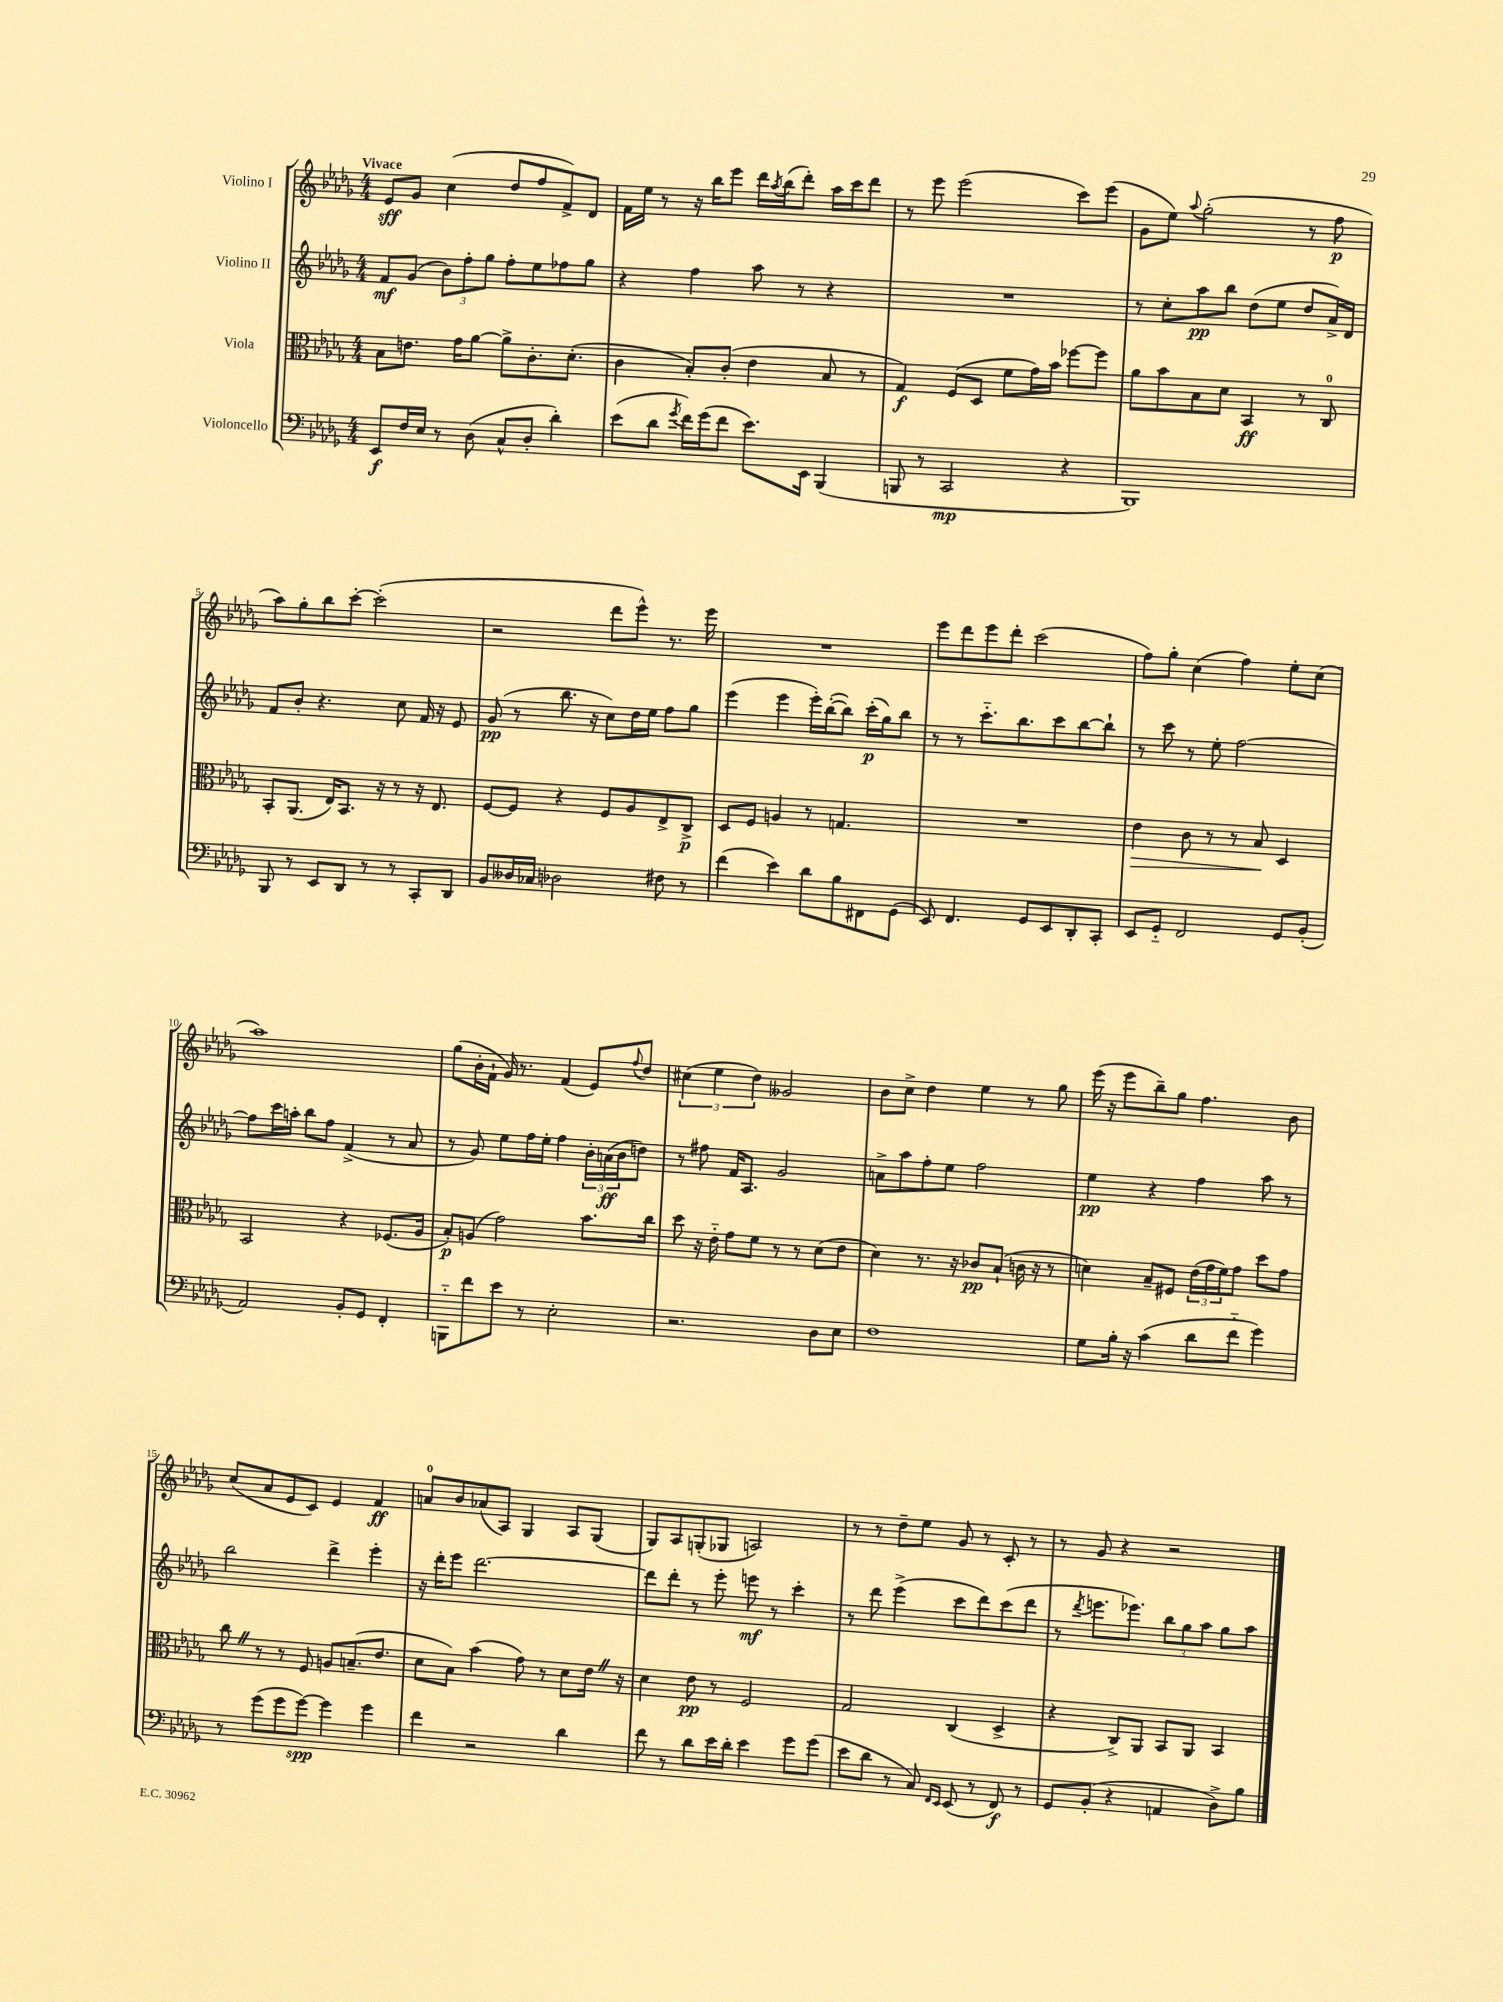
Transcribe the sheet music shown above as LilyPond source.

<<
\new StaffGroup <<
\new Staff = "s0" \with { instrumentName = "Violino I" } {
    \clef treble \key des \major \numericTimeSignature \time 4/4 \tempo "Vivace"
    ees'8\sff ges'8 c''4( des''8 f''8 f'8->) des'8 |
    f'16 ees''16 r8 r16 bes''16 ees'''8 des'''16 \acciaccatura { aes''8 } bes''16( des'''8-.) aes''16 c'''16 des'''8 |
    r8 ees'''8 ees'''2( c'''8) ees'''8( |
    ges'8 ees''8) \appoggiatura { aes''8 } ges''2-.( r8 f''8\p |
    aes''8) ges''8-. bes''8 c'''8~-. c'''2-.( |
    r2 des'''8 ees'''8-^) r8. ees'''16 |
    R1 |
    ees'''8 des'''8 ees'''8 des'''8-. c'''2( |
    f''8) ges''8-. c''4( f''4) ees''8-. c''8( |
    aes''1) |
    ges''8( bes'16-. f'16-! ges'16) r8. f'4( ees'8) \appoggiatura { f''8 } des''8 |
    \tuplet 3/2 { cis''4( ees''4 des''4) } geses'2 |
    bes'8 c''8-> des''4 ees''4 r8 ges''8 |
    ees'''16( r16 ees'''8 bes''8--) ges''8 f''4. bes'8 |
    c''8( aes'8 ees'8 c'8) ees'4 f'4\ff |
    a'8-0 bes'8 aes'8( aes8) ges4 aes8 ges8( |
    ges8) aes8 g8-.( ges8 a2) |
    r8 r8 des''8-- ees''8 ges'8 r8 c'8-. r8 |
    r8 ges'8 r4 r2 \bar "|." |
}
\new Staff = "s1" \with { instrumentName = "Violino II" } {
    \clef treble \key des \major \numericTimeSignature \time 4/4
    f'8\mf ges'8( \tuplet 3/2 { bes'8) f''8-. ges''8 } f''8-. ees''8 fes''8 ges''8 |
    r4 f''4 aes''8 r8 r4 |
    R1 |
    r8 c''8-. aes''8\pp bes''8 des''8( ees''8 des''8 aes'16->) des'16 |
    f'8 bes'8-. r4. c''8 f'16 r16 ees'8 |
    ges'8\pp( r8 bes''8. r16 c''8) des''16 ees''16 f''8 ges''8 |
    ees'''4( ees'''4 ees'''16-.) bes''16~-.( bes''8) c'''16-.\p( ges''16) bes''8 |
    r8 r8 c'''8.-_ bes''8. c'''8 bes''8~ bes''8-! |
    r8 c'''8 r8 ees''8-. f''2~ |
    f''8 c'''16 a''16-. bes''8 f''8 f'4->( r8 aes'8 |
    r8 ges'8) ees''8 f''16 ees''16-. f''4 \tuplet 3/2 { bes'16-. a'16\ff( bes'16 } d''8) |
    r8 fis''8 f'16 aes8. ges'2 |
    a'8-> aes''8 f''8-. ees''8 f''2 |
    ees''4\pp r4 f''4 aes''8 r8 |
    bes''2 des'''4-> ees'''4-. |
    r16 des'''16-. ees'''8 des'''2.~ |
    des'''8 des'''8-. r8 ees'''8-. e'''8\mf r8 c'''4-. |
    r8 des'''8 ees'''4->( c'''8 des'''8) c'''8( des'''8 |
    r8 \acciaccatura { des'''8 } e'''8. ees'''8.) \tuplet 3/2 { bes''8 ges''8 aes''8 } ges''8 aes''8 \bar "|." |
}
\new Staff = "s2" \with { instrumentName = "Viola" } {
    \clef alto \key des \major \numericTimeSignature \time 4/4
    bes8 e'8. ges'16 aes'8~ aes'8-> c'8.-. des'8.-.( |
    c'4 bes8-.) c'8-.( ees'4 bes8 r8 |
    ges4\f) f8( des8 f'8 ges'16) bes'16 fes''8~ fes''8 |
    aes'8 bes'8 bes8 des'8 bes,4\ff r8 c8-0 |
    bes,8-. aes,8.( ees16) bes,8. r16 r8 r16 ees8. |
    f8~ f8 r4 f8 aes8 ees8-> c8->\p |
    des8 f8 a4 r8 g4. |
    R1 |
    ees'4\> c'8 r8 r8 bes8\! des4 |
    bes,2 r4 fes8.( aes16 |
    bes8-.\p) a8( ges'2) bes'8. c''16 |
    des''8 r16 ees'16-_ ges'8 f'8 r8 r8 des'8( ees'8 |
    des'4) r8. r16 ces'8\pp bes8-!( c'16 r16 r8 |
    d'4) bes8-- fis8 \tuplet 3/2 { ees'16( ges'16 f'16) } ges'8 des''8 ges'8 |
    c''8 \once \override BreathingSign.text = \markup { \musicglyph "scripts.caesura.straight" } \breathe r8 r8 f8 a8 b8.--( ees'8. |
    des'8 bes8) bes'4( ges'8) r8 des'8 ees'16 \once \override BreathingSign.text = \markup { \musicglyph "scripts.caesura.straight" } \breathe r16 |
    des'4 ees'8\pp r8 f2 |
    ges2 c4( des4-> |
    r4 c8->) aes,8 bes,8 aes,8 bes,4 \bar "|." |
}
\new Staff = "s3" \with { instrumentName = "Violoncello" } {
    \clef bass \key des \major \numericTimeSignature \time 4/4
    ees,8\f f16 ees16 r8 des8( c8-^ des8-. des'4-.) |
    ees'8( des'8 \acciaccatura { ges'8 } f'16) ges'16( f'8 ees'8.) ees,16 bes,,4( |
    b,,8 r8 c,2\mp r4 |
    bes,,1) |
    bes,,8 r8 ees,8 des,8 r8 r8 c,8-. des,8 |
    bes,8 deses16 ces16 des2 fis8 r8 |
    f'4( ees'4) des'8 bes8 fis,8 ges,8( |
    ees,8) f,4. ges,8 ees,8 des,8-. c,8-. |
    ees,8 ges,8-_ f,2 ges,8 bes,8-.( |
    aes,2) bes,8-. ges,8 f,4-. |
    b,,8-_ f'8 ees'8 r8 ees2-. |
    r2. des8 ees8 |
    f1 |
    ges8 bes16-. r16 c'4( des'8 f'8-_ ges'4) |
    r8 ges'8( ges'8 ges'8~\spp) ges'4 ges'4 |
    f'4 r2 des'4 |
    f'8 r8 des'8 ees'16 des'16-. ees'4 ges'8 ges'8( |
    ees'8 des'8 r8 c8) \grace { f,16 ees,16 } ees,8( r8 f,8\f) r8 |
    ges,8 bes,8-.( r4 a,4 des8->) bes8 \bar "|." |
}
>>
>>
